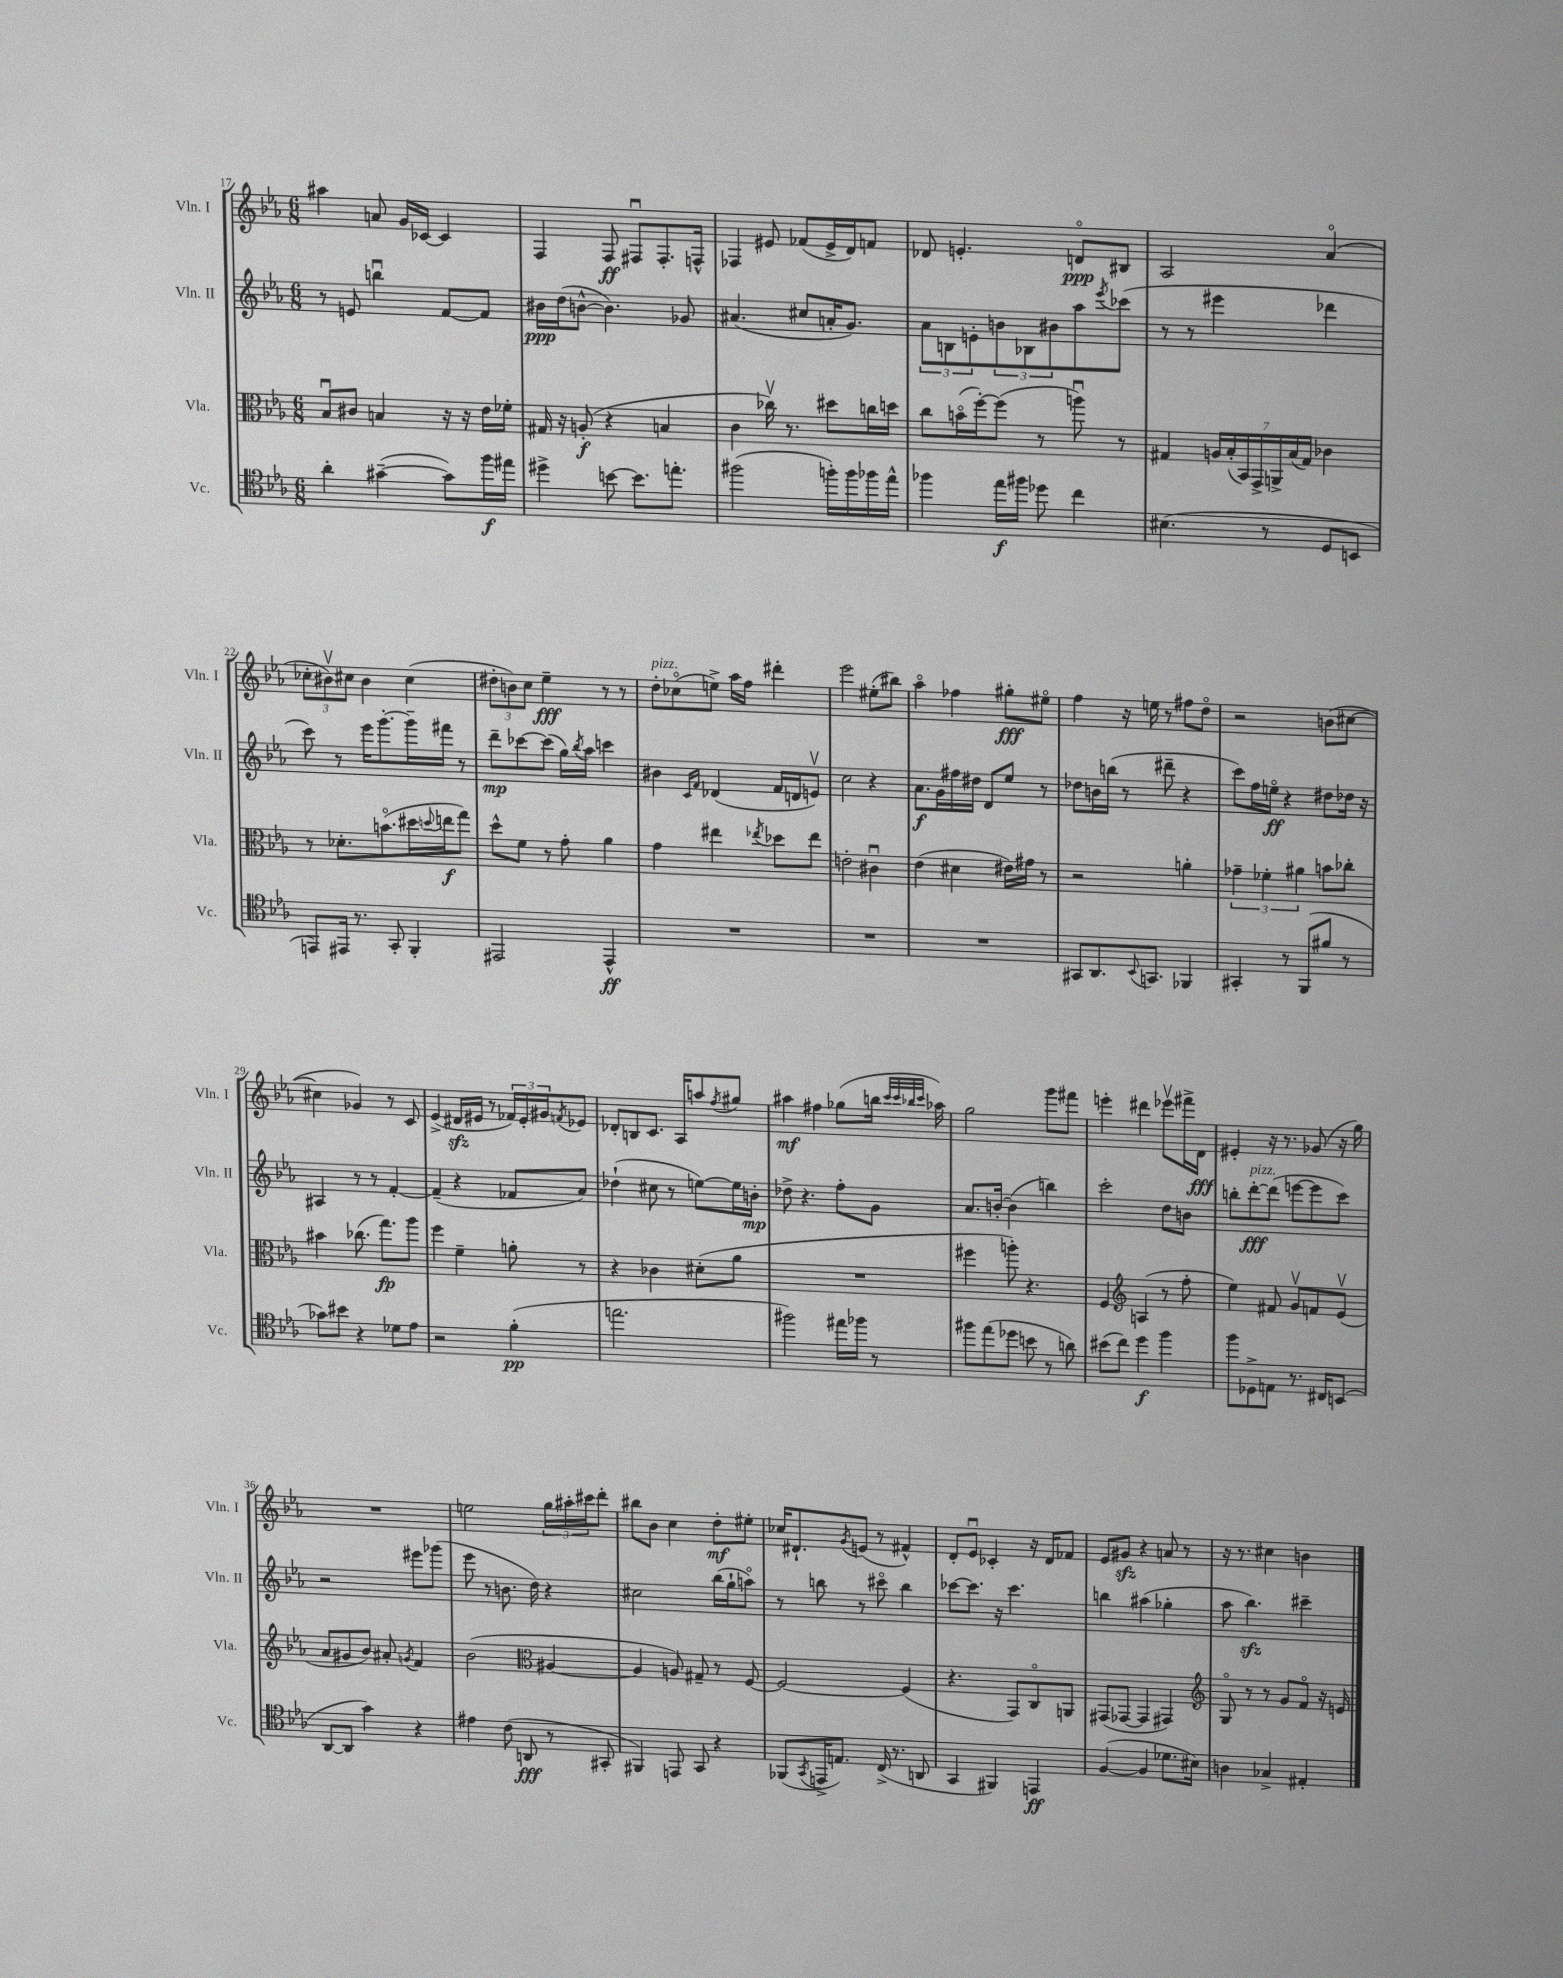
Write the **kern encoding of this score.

**kern	**kern	**kern	**kern
*staff4	*staff3	*staff2	*staff1
*clefC4	*clefC3	*clefG2	*clefG2
*k[b-e-a-]	*k[b-e-a-]	*k[b-e-a-]	*k[b-e-a-]
*M6/8	*M6/8	*M6/8	*M6/8
4a-'	8B-u	8r	4aa#
.	8c#	8e	.
([4g#~	4B	4bbu	8a
.	.	.	16g
.	.	.	[16c-
8g#])	16r	[8f	4c-]
.	16r	.	.
16ff	16e-	8f]	.
16ee#	16f-'	.	.
=	=	=	=
4dd#^	16G#	16b#	4F
.	16r	(16dd	.
.	(8A'	[8b^^	.
[8b	4r	4.b])	8F
8.b]	.	.	8F#u
.	4B	.	8.F#'
8.ee'	.	.	.
.	.	8g-	.
.	.	.	16F^^
=	=	=	=
(2ff#	4c	(4.a#	4F-
.	16cc-v)	.	8e#
.	8.r	.	.
.	.	8cc#	(8f-
16ff')	8dd#	16a'	16e#^
16ff	.	8.g)	16d)
16ff-	16cc	.	8f
16ee-^^	16dd	.	.
=	=	=	=
4ff-	8cc	12a-	8d-
.	.	12B	.
.	(16bo	.	4.e'
.	.	12e'	.
.	[16ff')	.	.
16ee-	(8ff]	12b	.
16ff#	.	.	.
.	.	12B-	.
8dd-	8r	.	.
.	.	12b#	.
4cc	8aau)	8aa-	8do
.	.	8qeee-	.
.	8r	(8ccc-	8B#
=	=	=	=
(4.B#	4G#	8r	2A-
.	.	8r	.
.	28A	4eee#	.
.	(28B-'	.	.
.	28BB-)	.	.
.	28GG^	.	.
8r	.	.	.
.	28AA^	.	.
.	(28B-	.	.
.	28G#)	.	.
8D	4c-	4ddd-	(4a-o
8BB	.	.	.
=	=	=	=
8EE)	8r	8ccc)	12cc-'
.	.	.	12b#v)
16EE#	8.d-'	8r	.
.	.	.	12cc#
8.r	.	.	.
.	.	16eee-	4b#
.	(8.bo	[8.ggg'	.
8GG'	.	.	.
4FF'	16dd#	16ggg~]	(4cc#
.	8qqdd	.	.
.	16ee	16fff#	.
.	8gg)	8r	.
=	=	=	=
2EE#	8dd^^	8ddd~	12dd#'
.	.	.	12b)
.	8f	[8ccc-	.
.	.	.	12cc
.	8r	(8ccc-]	4ee-~
.	8g'	16gg)	.
.	.	8qbb-	.
.	.	16aa-	.
4EE#^^	4a-	4ccc	8r
.	.	.	8r
=	=	=	=
2.r	4g	4b#	8dd'
.	.	.	(8cc-o
.	.	16qqc	.
.	.	16qqf	.
.	4ee#	(4d-	8ee^)
.	.	.	16aa-
.	.	.	16ff
.	8qee-	.	.
.	8dd-	16f	4ddd#'
.	.	16d	.
.	8ee-	8ev)	.
=	=	=	=
2.r	2e'	2cc	2eee-
.	4c#u	4r	(8ee#'
.	.	.	8bb#)
=	=	=	=
2.r	(4e-	8.a-	4aa-o
.	.	16g	.
.	4d#	16ff#	4ff-
.	.	16dd#	.
.	.	8d	.
.	16e#)	8ee-	8gg#'
.	16g#	.	.
.	8r	8r	8ee#o
=	=	=	=
8GG#	2r	8dd-	4ff
8.AA-	.	16b	.
.	.	(16bb	.
.	.	8r	16r
8qqBB-	.	.	.
8.GG	.	.	16ee
.	.	8ddd#~	8r
4FF-	4a'	4r	8ff#
.	.	.	8ddo
=	=	=	=
4GG#'	6g-~	8ccc)	2r
.	.	16ff	.
.	6f-'	.	.
.	.	16eeo	.
8r	.	4r	.
.	6a#	.	.
(8FF	.	.	.
8f#	8b	8dd#	(8b
8r	8cc-'	16dd-	[8cc#
.	.	16r	.
=	=	=	=
8g-)	4b#	4A#	4cc#]
8b#	.	.	.
4r	(8.cc-	8r	4g-)
.	.	8r	.
.	8.gg)	.	.
8d-	.	[4f'	8r
8e-	8aa-	.	8c
=	=	=	=
2r	4ff	(4f~]	(4e-^
.	4f~	4r	16d#
.	.	.	16e#
.	.	.	8r
(4f'	8a'	8f-	24f-)
.	.	.	24e#'
.	.	.	24g#
.	.	.	8qf
.	8r	8a-)	8e-
=	=	=	=
2.ee	4r	(4dd-`	8d-'
.	.	.	8B
.	4c-	8cc#	8.c
.	.	8r	.
.	.	.	16A-
.	(8d#'	[8ee)	8aa
.	.	.	8qff
.	8a-	16ee]	8gg#
.	.	16b'	.
=	=	=	=
2ff#)	2.r	8dd-^	4aa#
.	.	4.r	.
.	.	.	4ff#
16ee#	.	8ff'	(8gg-
16ff-	.	.	.
8r	.	8g	16bb
.	.	.	32qqccc
.	.	.	32qqccc
.	.	.	32qqbb-
.	.	.	32qqccc
.	.	.	16aa-)
=	=	=	=
8ff#	4ff#	8.a-	2gg
(8ee-	.	.	.
.	.	[16b'	.
8dd-	8aa')	(4b]	.
8b	4.r	.	.
8r	.	4bb)	8ggg
8a)	.	.	8fff#
=	=	=	=
(8b#	4F	2ccc'	4eee'
8cc)	.	.	.
*	*clefG2	*	*
4dd	(4A	.	4ddd#
4ff	8r	8dd	8eee-v
.	8ff'	8b	16fff#^
.	.	.	16d
=	=	=	=
8ff	4ee-)	8bb'	4e#'
8D-^	.	[8ddd'	.
8E	8f#	(8ddd]	16r
.	.	.	8.r
8.r	8gv	[8eee	.
.	8f	8eee]	(8g-
16C#	.	.	.
(8BB	(8e-v	8ccc)	16r
.	.	.	16gg)
=	=	=	=
[8AA-	8a-	2r	2.r
8AA-]	8g#	.	.
4g)	8b-)	.	.
.	8a#'	.	.
.	8qg	.	.
4r	4f	8eee#	.
.	.	(8ggg-	.
=	=	=	=
4e#	(2b-	8eee-	2ee
.	.	8r	.
(8c	.	8.b	.
8AA	.	.	.
.	.	16dd)	.
*	*clefC3	*	*
8r	[4A#	4r	24gg
.	.	.	24aa#'
.	.	.	24ccc#
8GG#'	.	.	8ddd'
=	=	=	=
4FF#)	4A#]	2cc#	8bb#
.	.	.	8b-
8EE	8A)	.	4cc
8GG	8G#~	.	.
4r	8r	(16bb-	8dd'
.	.	16gg`	.
.	[8F	8aao)	8ee#'
=	=	=	=
(8FF-	2F_	8r	16cc-
.	.	.	8.d#`
8qGG	.	.	.
16EE^	.	8bb	.
8.E)	.	.	.
.	.	.	8qg
.	.	8r	(8e
(16C^	.	8ccc#o	8r
8.r	.	.	.
.	(4F]	4bb	4f#^^)
8AA	.	.	.
=	=	=	=
4GG	4.r	[8ccc-	8d'
.	.	8.ccc-]	8e-u
4FF#)	.	.	4c-'
.	.	16r	.
.	8GG)	4.ccc-	.
4EE	8Co	.	16r
.	.	.	16d
.	8AA	.	8f-
=	=	=	=
([4F	(8GG#	4bb	8e-
.	[8GG-	.	8g#
4F]	4GG-]	(4aa#	4r
8.d-	4GG#)	4gg-'	8a
.	.	.	8r
16B#)	.	.	.
=	=	=	=
*	*clefG2	*	*
4A	8Go	8aa-	16r
.	.	.	8.r
.	8r	4.bb-)	.
4G-^	8r	.	4cc#
.	8g	.	.
4E#'	8fo	4ccc#~	4b
.	16r	.	.
.	16e	.	.
==	==	==	==
*-	*-	*-	*-
